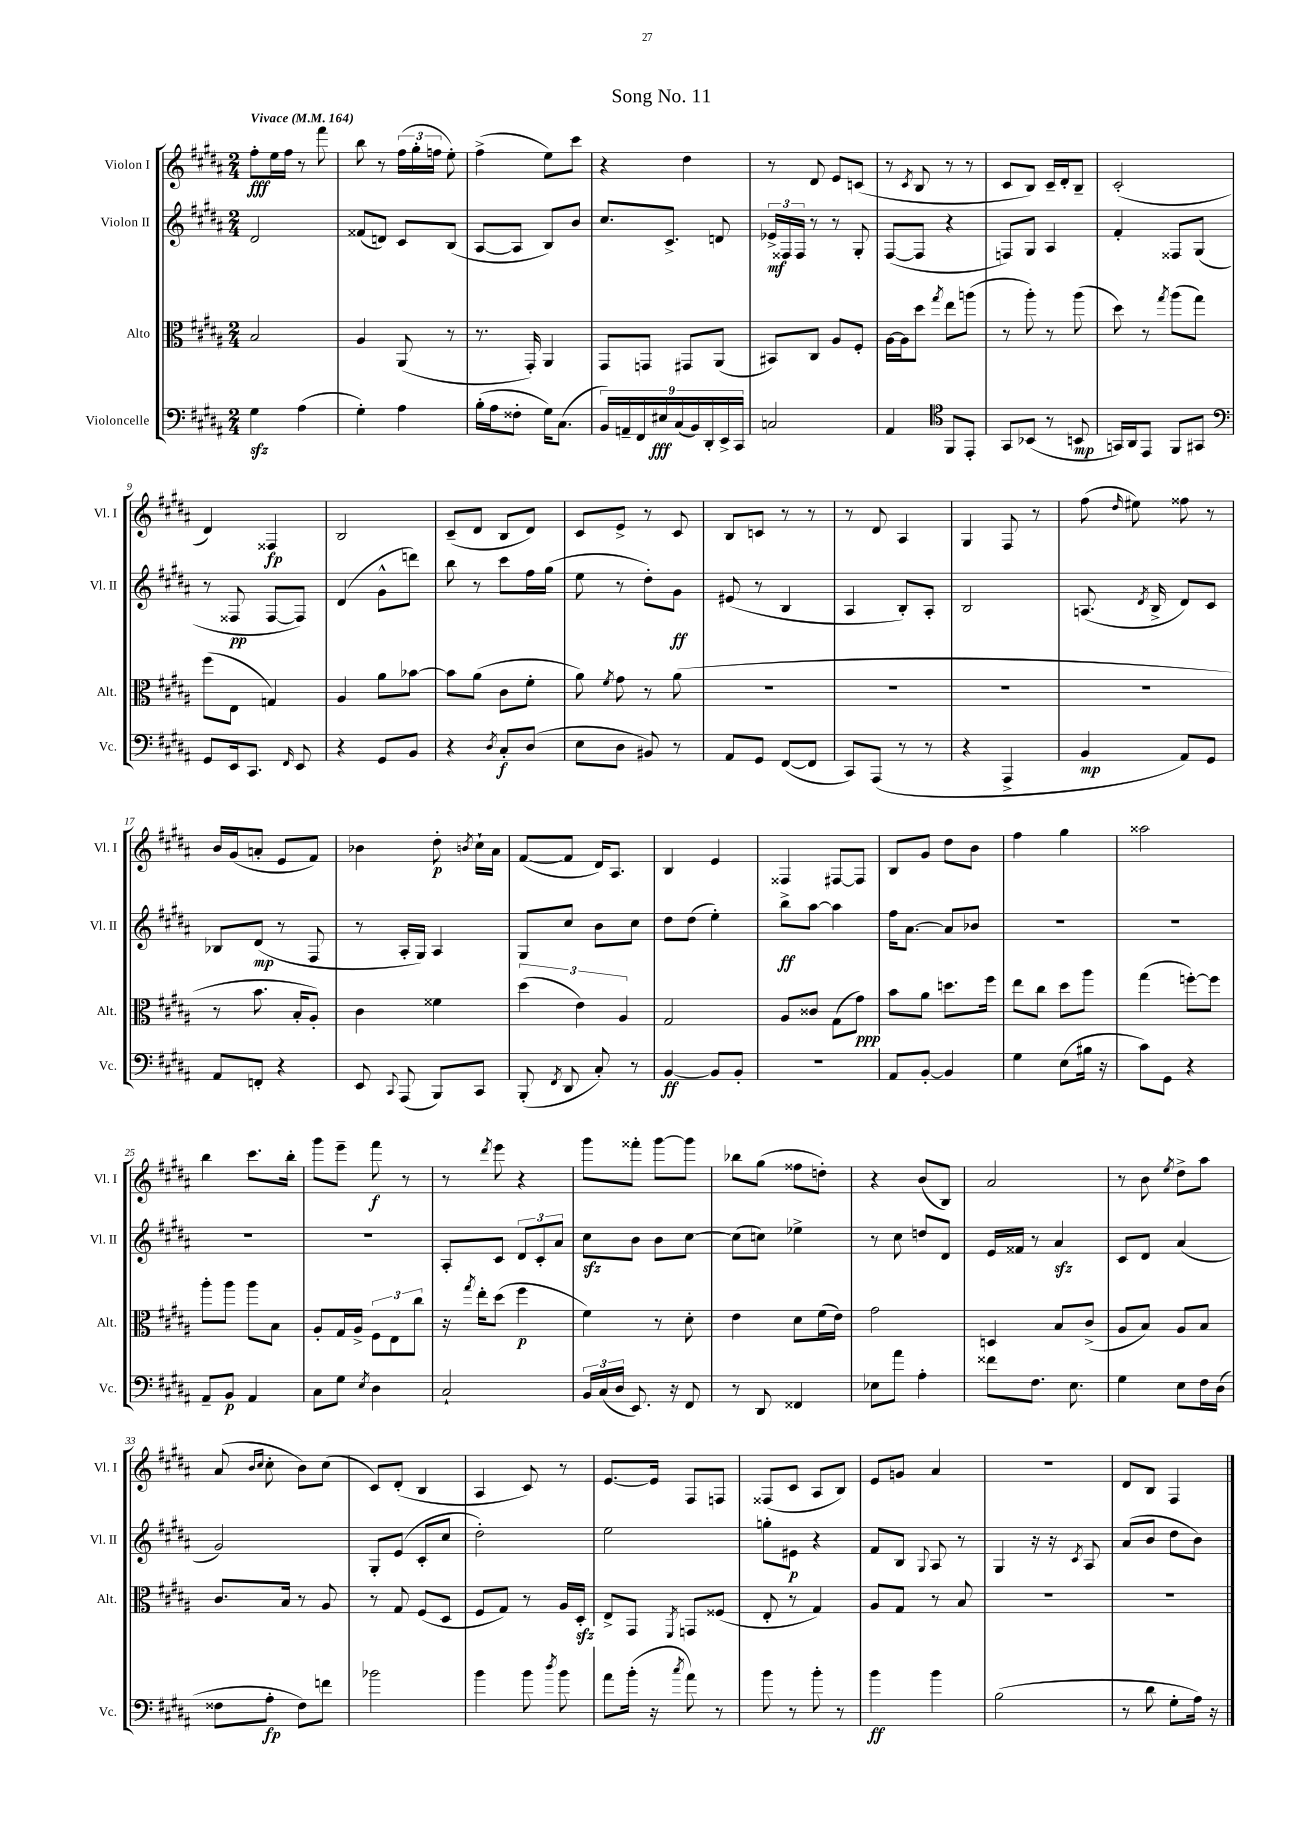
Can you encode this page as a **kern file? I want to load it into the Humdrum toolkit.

**kern	**kern	**kern	**kern
*staff4	*staff3	*staff2	*staff1
*clefF4	*clefC3	*clefG2	*clefG2
*k[f#c#g#d#a#]	*k[f#c#g#d#a#]	*k[f#c#g#d#a#]	*k[f#c#g#d#a#]
*M2/4	*M2/4	*M2/4	*M2/4
*MM164	*MM164	*MM164	*MM164
4G#	2B	2d#	8ff#'
.	.	.	16ee
.	.	.	16ff#
(4A#	.	.	8r
.	.	.	8fff#
=	=	=	=
4G#')	4A#	(8f##	8bb
.	.	8d)	8r
4A#	(8AA#	8c#	(24ff#
.	.	.	24gg#'
.	.	.	24ff
.	8r	(8B	8ee')
=	=	=	=
(16B'	8.r	[8A#	(4ff#^
16A#	.	.	.
8F##'	.	8A#]	.
.	16GG#')	.	.
16G#)	4AA#	8B)	8ee)
(8.C#	.	.	.
.	.	8b	8ccc#
=	=	=	=
18BB)	8GG#	8.cc#	4r
18AA~	.	.	.
18FF#	.	.	.
.	8GG	.	.
18E#	.	.	.
.	.	8.c#^	.
(18C#	.	.	.
.	8GG#	.	4dd#
18BB)	.	.	.
18DD#'	.	.	.
.	(8AA#	8d	.
18EE^	.	.	.
18CC#	.	.	.
=	=	=	=
2C	8BB#)	24e-^	8r
.	.	24F##	.
.	.	24F##	.
.	8C#	8r	8d#
.	8A#	8r	8e
.	8F#'	8G#'	(8c
=	=	=	=
4AA#	[16A#	([8F#	8r
.	16A#]	.	.
.	.	.	8qc#
.	8dd#	8F#]	8B
*clefC4	*	*	*
.	8qgg#	.	.
8FF#	8ee	4r	8r
8EE'	(8aa	.	8r
=	=	=	=
8GG#	8r	8F)	8c#
(8BB-	8aa#')	8G#	8B)
8r	8r	4A#	16c#~
.	.	.	16d#'
8BB	(8aa#	.	8B~
=	=	=	=
16GG)	8dd#)	4f#'	(2c#'
16AA#	.	.	.
8EE	8r	.	.
.	8qgg#	.	.
8FF#	(8aa#	8F##	.
8GG#	8gg#)	(8G#	.
=	=	=	=
*clefF4	*	*	*
8GG#	(8ff#	8r	4d#)
16EE	8E	8F##	.
8.CC#	.	.	.
.	4G)	[8F##	4F##
16qqFF#	.	.	.
8EE	.	8F##])	.
=	=	=	=
4r	4A#	(4d#	2B
8GG#	8a#	8g#^^	.
8BB	[8b-	8ddd)	.
=	=	=	=
4r	8b-]	8bb	(8c#~
.	(8a#	8r	8d#
8qD#	.	.	.
8C#'	8c#	8ccc#	8B
(8D#	8f#'	16ff#	8d#)
.	.	(16gg#	.
=	=	=	=
8E	8a#)	8ee	8c#
.	8qf#	.	.
8D#	8g#	8r	8e^
8BB#)	8r	8dd#')	8r
8r	(8a#	8g#	8c#
=	=	=	=
8AA#	2r	(8e#	8B
8GG#	.	8r	8c
([8FF#	.	4B	8r
8FF#]	.	.	8r
=	=	=	=
8CC#)	2r	4A#	8r
(8AAA#	.	.	8d#
8r	.	8B')	4A#
8r	.	8A#'	.
=	=	=	=
4r	2r	2B	4G#
4AAA#^	.	.	8F#
.	.	.	8r
=	=	=	=
4BB	2r	(8.A	(8ff#
.	.	.	16qqdd#
.	.	.	8ee#)
.	.	8qd#	.
.	.	16B^	.
8AA#)	.	8d#)	8ff##
8GG#	.	8c#	8r
=	=	=	=
8AA#	8r	8B-	16b
.	.	.	(16g#
8FF'	8.b	(8d#	8a'
4r	.	8r	8e
.	16B'	.	.
.	8A#')	8F#	8f#)
=	=	=	=
8EE	4c#	8r	4b-
8qqCC#	.	.	.
(8AAA#	.	16A#'	.
.	.	16G#)	.
8BBB)	4f##	4A#	8dd#'
.	.	.	8qb
8CC#	.	.	16cc#`
.	.	.	16a#
=	=	=	=
(8BBB'	(6dd#	8G#	([8f#
8qFF#	.	.	.
8DD#	.	8cc#	8f#]
.	6e)	.	.
8C#')	.	8b	16d#)
.	.	.	8.A#
.	6A#	.	.
8r	.	8cc#	.
=	=	=	=
[4BB	2G#	8dd#	4B
.	.	(8dd#	.
8BB]	.	4ee')	4e
8BB'	.	.	.
=	=	=	=
2r	8A#	8bb^	4F##
.	8c##	[8aa#	.
.	(8G#	4aa#]	[8F#
.	8g#)	.	8F#]
=	=	=	=
8AA#	8b	16ff#	8B
.	.	[8.a#	.
[8BB'	8a#	.	8g#
4BB]	8.dd	8a#]	8dd#
.	.	8b-	8b
.	16ff#	.	.
=	=	=	=
4G#	8ee	2r	4ff#
.	8cc#	.	.
(8E	8dd#	.	4gg#
16B#	8aa#	.	.
16r	.	.	.
=	=	=	=
8c#)	(4gg#	2r	2aa##
8GG#	.	.	.
4r	[8ff')	.	.
.	8ff]	.	.
=	=	=	=
8AA#~	8aa#'	2r	4bb
8BB	8aa#	.	.
4AA#	8aa#	.	8.ccc#
.	8B	.	.
.	.	.	16bb'
=	=	=	=
8C#	8A#'	2r	8ggg#
8G#	16G#	.	8eee~
.	16A#^	.	.
8qE	.	.	.
4D#	12F#	.	8fff#
.	12E	.	.
.	.	.	8r
.	12cc#	.	.
=	=	=	=
2C#`	16r	8A#'	8r
.	8qgg#	.	.
.	16ee'	.	.
.	.	.	8qddd#
.	(8dd#	8c#	8eee
.	4ff#	12d#	4r
.	.	12c#'	.
.	.	12a#	.
=	=	=	=
24BB	4f#)	8cc#	8ggg#
(24C#	.	.	.
24D#	.	.	.
8.EE)	.	8b	8fff##'
.	8r	8b	[8ggg#
16r	.	.	.
8FF#	8d#'	[8cc#	8ggg#]
=	=	=	=
8r	4e	(8cc#]	8bb-
8DD#	.	8cc)	(8gg#
4FF##	8d#	4ee-^	8ff##
.	(16f#	.	8dd')
.	16e)	.	.
=	=	=	=
8E-	2g#	8r	4r
8a#	.	8cc#	.
4A#'	.	8dd	(8b
.	.	8d#	8B)
=	=	=	=
8f##	4D	16e	2a#
.	.	16f##	.
8.F#	.	8r	.
.	8B	4a#	.
8.E	.	.	.
.	(8c#^	.	.
=	=	=	=
4G#	8A#	8c#	8r
.	8B)	8d#	8b
.	.	.	8qee
8E	8A#	(4a#	8dd#^
16F#	8B	.	8aa#
(16D#	.	.	.
=	=	=	=
8F##	8.c#	2g#)	(8a#
.	.	.	16qqb
.	.	.	16qqcc#
8A#'	.	.	8cc#'
.	16B	.	.
8F##)	8r	.	8b)
8f	8A#	.	(8cc#
=	=	=	=
2b-	8r	8G#'	8c#)
.	8G#	(8e	(8d#'
.	(8F#	8c#'	4B
.	8D#	8cc#	.
=	=	=	=
4b	8F#	2dd#')	4A#
.	8G#)	.	.
8b	8r	.	8c#)
8qdd#	.	.	.
8b	16A#	.	8r
.	16D#'	.	.
=	=	=	=
8a#	8E^	2ee	[8.e
(16b'	8GG#	.	.
16r	.	.	16e]
8qcc#	8qFF#	.	.
8a#)	8GG	.	8F#
8r	(8F##	.	8F
=	=	=	=
8b	8E'	8gg'	(8F##
8r	8r	8e#	8c#
8b'	4G#)	4r	8A#
8r	.	.	8B)
=	=	=	=
4b	8A#	8f#	8e
.	8G#	8B	8g
.	.	8qqG#	.
4b	8r	8A#	4a#
.	8B	8r	.
=	=	=	=
(2B	2r	4G#	2r
.	.	16r	.
.	.	16r	.
.	.	8qc#	.
.	.	8A#	.
=	=	=	=
8r	2r	(8a#	8d#
8d#	.	8b	8B
8G#'	.	8dd#	4F#
16A#)	.	8b)	.
16r	.	.	.
==	==	==	==
*-	*-	*-	*-
